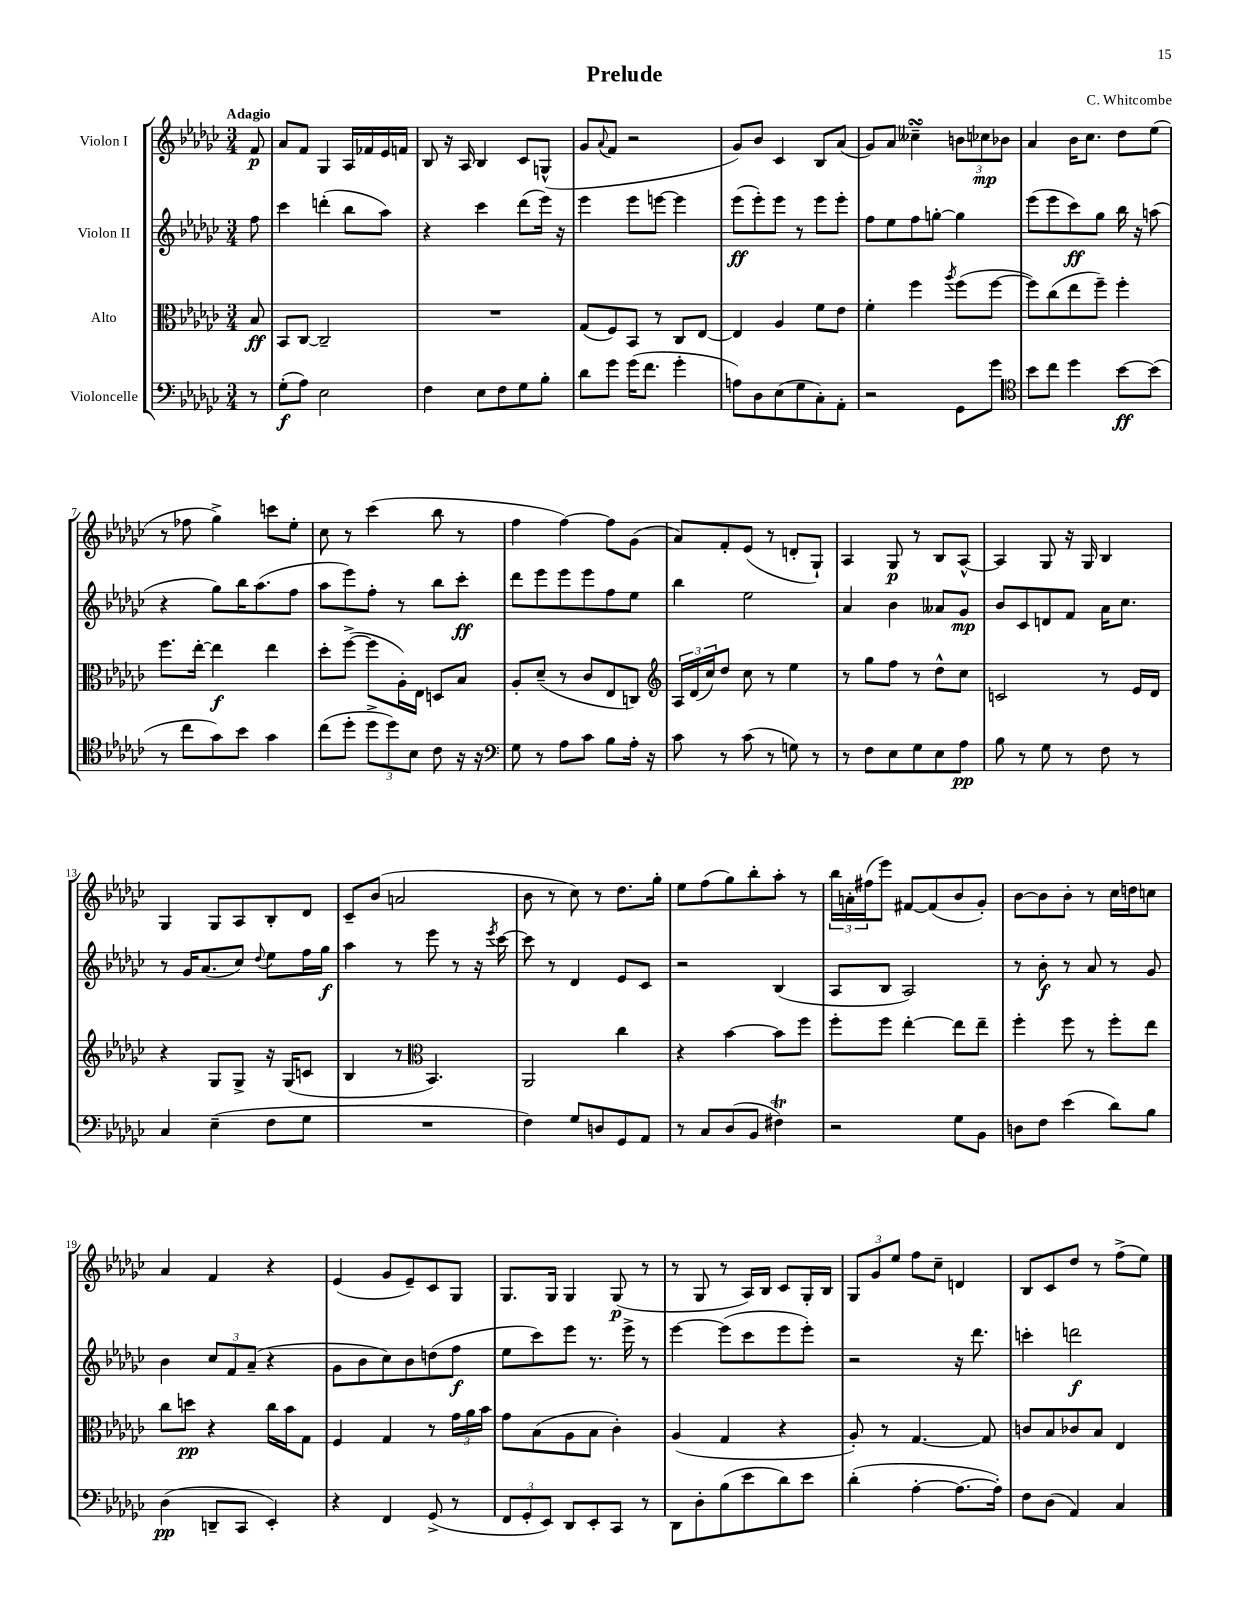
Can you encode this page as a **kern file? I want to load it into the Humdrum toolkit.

**kern	**dynam	**kern	**dynam	**kern	**dynam	**kern	**dynam
*part4	*part4	*part3	*part3	*part2	*part2	*part1	*part1
*staff4	*staff4	*staff3	*staff3	*staff2	*staff2	*staff1	*staff1
*I"Violoncelle	*	*I"Alto	*	*I"Violon II	*	*I"Violon I	*
*clefF4	*	*clefC3	*	*clefG2	*	*clefG2	*
*k[b-e-a-d-g-c-]	*	*k[b-e-a-d-g-c-]	*	*k[b-e-a-d-g-c-]	*	*k[b-e-a-d-g-c-]	*
*M3/4	*	*M3/4	*	*M3/4	*	*M3/4	*
=	=	=	=	=	=	=	=
!	!	!	!	!	!	!LO:TX:a:B:t=Adagio	!
8r	.	8B-/	ff	8ff\	.	8f/	p
=1	=1	=1	=1	=1	=1	=1	=1
(8G-'\L	f	8BB-/L	.	4ccc-\	.	8a-/L	.
8A-\J)	.	[8C-/J	.	.	.	8f/J	.
2E-\	.	2C-~/]	.	(4dddn'\	.	4G-/	.
.	.	.	.	8bb-\L	.	16A-/LL	.
.	.	.	.	.	.	16f-X/	.
.	.	.	.	8aa-\J)	.	16e-/	.
.	.	.	.	.	.	16fn/JJ	.
=2	=2	=2	=2	=2	=2	=2	=2
4F\	.	2.r	.	4r	.	8B-/	.
.	.	.	.	.	.	16r	.
.	.	.	.	.	.	16A-/	.
8E-\L	.	.	.	4ccc-\	.	4B-/	.
8F\	.	.	.	.	.	.	.
8G-\	.	.	.	(8ddd-\L	.	8c-/L	.
8B-'\J	.	.	.	16eee-\Jk)	.	(8Gn^^/J	.
.	.	.	.	16r	.	.	.
=3	=3	=3	=3	=3	=3	=3	=3
8d-\L	.	(8G-/L	.	4eee-\	.	8g-/L	.
.	.	.	.	.	.	8qqa-/	.
8g-\J	.	8F/)	.	.	.	8f/J	.
(16g-\KL	.	8BB-/J	.	8eee-\L	.	2r	.
8.f\J	.	.	.	.	.	.	.
.	.	8r	.	[8eeen\J	.	.	.
4g-'\	.	8C-/L	.	4eee\]	.	.	.
.	.	[8E-/J	.	.	.	.	.
=4	=4	=4	=4	=4	=4	=4	=4
8An\L)	.	4E-/]	.	(8eee-\L	ff	8g-/L)	.
8D-\	.	.	.	8eee-'\)	.	8b-/J	.
(8E-\	.	4A-/	.	8eee-\J	.	4c-/	.
8G-\	.	.	.	8r	.	.	.
8C-'\)	.	8f\L	.	8eee-\L	.	8B-/L	.
8AA-'\J	.	8e-\J	.	8eee-'\J	.	(8a-/J	.
=5	=5	=5	=5	=5	=5	=5	=5
2r	.	4f'\	.	8ff\L	.	8g-/L)	.
.	.	.	.	8ee-\	.	8a-/J	.
.	.	4ff\	.	8ff\	.	4cc--XsSSs~\	.
.	.	.	.	[8ggn'\J	.	.	.
.	.	8qaa-/	.	.	.	.	.
8GG-\L	.	(8ff\L	.	4gg\]	.	12bn\L	.
.	.	.	.	.	.	12cc-X\	mp
8g-\J	.	[8ff\J	.	.	.	.	.
.	.	.	.	.	.	12b-X\J	.
=6	=6	=6	=6	=6	=6	=6	=6
*clefC4	*	*	*	*	*	*	*
8b-\L	.	8ff\L])	.	(8eee-\L	.	4a-/	.
8cc-\J	.	(8cc-\	.	8eee-\	.	.	.
4dd-\	.	8ee-\	.	8ccc-\)	ff	16b-\KL	.
.	.	.	.	.	.	8.cc-\J	.
.	.	8ff~\J)	.	8gg-\J	.	.	.
[8b-\L	ff	4ff'\	.	16bb-\	.	8dd-\L	.
.	.	.	.	16r	.	.	.
(8b-\J]	.	.	.	(8aan\	.	(8ee-\J	.
!!LO:LB:g=z
=7	=7	=7	=7	=7	=7	=7	=7
8r	.	8.ff\L	.	4r	.	8r	.
8cc-\L	.	.	.	.	.	8ff-X\	.
.	.	[16ee-'\Jk	.	.	.	.	.
8g-\)	.	4ee-\]	f	8gg-\L)	.	4gg-^\)	.
8b-\J	.	.	.	16bb-\K	.	.	.
.	.	.	.	(8.aa-\	.	.	.
4g-\	.	4ee-\	.	.	.	8cccn\L	.
.	.	.	.	8ff\J	.	8ee-'\J	.
=8	=8	=8	=8	=8	=8	=8	=8
(8cc-\L	.	8dd-'\L	.	8aa-\L	.	8cc-\	.
8dd-'\J	.	([8ff^\J	.	8eee-\)	.	8r	.
12dd-^\L	.	8ff\L]	.	8ff'\J	.	(4ccc-\	.
12dd-\)	.	.	.	.	.	.	.
.	.	16A-'\L)	.	8r	.	.	.
12B-\J	.	.	.	.	.	.	.
.	.	16E-\JJ	.	.	.	.	.
8c-\	.	8Dn/L	.	8bb-\L	.	8bb-\	.
16r	.	8B-/J	.	8ccc-'\J	ff	8r	.
16r	.	.	.	.	.	.	.
=9	=9	=9	=9	=9	=9	=9	=9
*clefF4	*	*	*	*	*	*	*
8G-\	.	8A-'/L	.	8ddd-\L	.	4ff\	.
8r	.	(8d-~/J	.	8eee-\	.	.	.
8A-\L	.	8r	.	8eee-\	.	[4ff\)	.
8c-\J	.	8c-/L	.	8eee-\	.	.	.
8B-\L	.	8E-/	.	8ff\	.	8ff\L]	.
16A-'\Jk	.	8Cn/J)	.	8ee-\J	.	(8g-\J	.
16r	.	.	.	.	.	.	.
=10	=10	=10	=10	=10	=10	=10	=10
*	*	*clefG2	*	*	*	*	*
8c-\	.	24A-/LL	.	4bb-\	.	8a-/L)	.
.	.	(24d-/	.	.	.	.	.
.	.	24cc-/J)	.	.	.	.	.
8r	.	8dd-/J	.	.	.	8f'/	.
(8c-\	.	8cc-\	.	2ee-\	.	(8e-/J	.
8r	.	8r	.	.	.	8r	.
8Gn\)	.	4ee-\	.	.	.	8dn'/L	.
8r	.	.	.	.	.	8G-`/J)	.
=11	=11	=11	=11	=11	=11	=11	=11
8r	.	8r	.	4a-/	.	4A-/	.
8F\L	.	8gg-\L	.	.	.	.	.
8E-\	.	8ff\J	.	4b-\	.	8G-/	p
8G-\	.	8r	.	.	.	8r	.
8E-\	.	8dd-^^\L	.	8a--X/L	.	8B-/L	.
8A-\J	pp	8cc-\J	.	8g-/J	mp	[8A-^^/J	.
=12	=12	=12	=12	=12	=12	=12	=12
8B-\	.	2cn/	.	8b-/L	.	4A-/]	.
8r	.	.	.	8c-/	.	.	.
8G-\	.	.	.	8dn/	.	8G-/	.
8r	.	.	.	8f/J	.	16r	.
.	.	.	.	.	.	16G-/	.
8F\	.	8r	.	16a-\KL	.	4B-/	.
.	.	.	.	8.cc-\J	.	.	.
8r	.	16e-/LL	.	.	.	.	.
.	.	16d-/JJ	.	.	.	.	.
!!LO:LB:g=z
=13	=13	=13	=13	=13	=13	=13	=13
4C-/	.	4r	.	8r	.	4G-/	.
.	.	.	.	16g-/KL	.	.	.
.	.	.	.	(8.a-/	.	.	.
(4E-~\	.	8G-/L	.	.	.	8G-/L	.
.	.	8G-^/J	.	8cc-/J)	.	8A-/	.
.	.	.	.	8qqdd-/	.	.	.
8F\L	.	16r	.	8ee-\L	.	8B-'/	.
.	.	(16G-/KL	.	.	.	.	.
8G-\J	.	8cn/J	.	16ff\L	.	8d-/J	.
.	.	.	.	16gg-\JJ	f	.	.
=14	=14	=14	=14	=14	=14	=14	=14
2.r	.	4B-/	.	4aa-\	.	8c-~/L	.
.	.	.	.	.	.	(8b-/J	.
.	.	8r	.	8r	.	2an/	.
*	*	*clefC3	*	*	*	*	*
.	.	4.BB-/)	.	8eee-\	.	.	.
.	.	.	.	8r	.	.	.
.	.	.	.	16r	.	.	.
.	.	.	.	8qeee-/	.	.	.
.	.	.	.	[16ccc-\	.	.	.
=15	=15	=15	=15	=15	=15	=15	=15
4F\)	.	2AA-/	.	8ccc-\]	.	8b-\	.
.	.	.	.	8r	.	8r	.
8G-/L	.	.	.	4d-/	.	8cc-\)	.
8Dn/	.	.	.	.	.	8r	.
8GG-/	.	4cc-\	.	8e-/L	.	8.dd-\L	.
8AA-/J	.	.	.	8c-/J	.	.	.
.	.	.	.	.	.	16gg-'\Jk	.
=16	=16	=16	=16	=16	=16	=16	=16
8r	.	4r	.	2r	.	8ee-\L	.
8C-/L	.	.	.	.	.	(8ff\	.
(8D-/	.	[4b-\	.	.	.	8gg-\)	.
8BB-/J	.	.	.	.	.	8bb-'\	.
4F#Xt\)	.	8b-\L]	.	(4B-/	.	8aa-'\J	.
.	.	8ff\J	.	.	.	8r	.
=17	=17	=17	=17	=17	=17	=17	=17
2r	.	8ff'\L	.	8A-/L	.	24bb-\LL	.
.	.	.	.	.	.	24an'\	.
.	.	.	.	.	.	(24ff#X\J	.
.	.	8ff\J	.	8B-/J	.	8eee-\J)	.
.	.	[4ee-'\	.	2A-/)	.	[8f#X/L	.
.	.	.	.	.	.	(8f#/]	.
8G-\L	.	8ee-\L]	.	.	.	8b-/	.
8BB-\J	.	8ee-~\J	.	.	.	8g-'/J)	.
=18	=18	=18	=18	=18	=18	=18	=18
8Dn\L	.	4ff'\	.	8r	.	[8b-\L	.
8F\J	.	.	.	8b-'\	f	8b-\]	.
(4e-\	.	8ff\	.	8r	.	8b-'\J	.
.	.	8r	.	8a-/	.	8r	.
8d-\L)	.	8ff'\L	.	8r	.	16cc-\LL	.
.	.	.	.	.	.	16ddn\J	.
8B-\J	.	8ee-\J	.	8g-/	.	8ccn\J	.
!!LO:LB:g=z
=19	=19	=19	=19	=19	=19	=19	=19
(4D-\	pp	8cc-\L	.	4b-\	.	4a-/	.
.	.	8ddn\J	pp	.	.	.	.
8DDn~/L	.	4r	.	12cc-/L	.	4f/	.
.	.	.	.	12f/	.	.	.
8CC-/J	.	.	.	.	.	.	.
.	.	.	.	(12a-~/J	.	.	.
4EE-'/)	.	16cc-\LL	.	4r	.	4r	.
.	.	16b-\J	.	.	.	.	.
.	.	8G-\J	.	.	.	.	.
=20	=20	=20	=20	=20	=20	=20	=20
4r	.	4F/	.	8g-\L	.	(4e-/	.
.	.	.	.	8b-\	.	.	.
4FF/	.	4G-/	.	8cc-\)	.	8g-/L	.
.	.	.	.	8b-\	.	8e-~/)	.
(8GG-^/	.	8r	.	(8ddn\	.	8c-/	.
8r	.	24g-\LL	.	8ff\J	f	8G-/J	.
.	.	24a-\	.	.	.	.	.
.	.	24b-\JJ	.	.	.	.	.
=21	=21	=21	=21	=21	=21	=21	=21
12FF/L	.	8g-\L	.	8ee-\L	.	8.G-/L	.
12GG-'/	.	.	.	.	.	.	.
.	.	(8B-\	.	8ccc-\)	.	.	.
12EE-/J)	.	.	.	.	.	.	.
.	.	.	.	.	.	16G-/Jk	.
8DD-/L	.	8A-\	.	8eee-\J	.	4G-/	.
8EE-'/	.	8B-\J	.	8.r	.	.	.
8CC-/J	.	4c-'\)	.	.	.	(8G-/	p
.	.	.	.	16eee-^\	.	.	.
8r	.	.	.	8r	.	8r	.
=22	=22	=22	=22	=22	=22	=22	=22
8DD-\L	.	(4A-/	.	[4eee-\	.	8r	.
8D-'\	.	.	.	.	.	8G-/	.
(8B-\	.	4G-/	.	(8eee-\L]	.	8r	.
8e-\	.	.	.	8ccc-\	.	16A-/LL)	.
.	.	.	.	.	.	16B-/JJ	.
8d-\)	.	4r	.	8eee-\	.	8c-/L	.
8e-\J	.	.	.	8eee-'\J)	.	16G-'/L	.
.	.	.	.	.	.	16B-/JJ	.
=23	=23	=23	=23	=23	=23	=23	=23
(4d-'\	.	8A-'/)	.	2r	.	12G-/L	.
.	.	.	.	.	.	12g-/	.
.	.	8r	.	.	.	.	.
.	.	.	.	.	.	12ee-/J	.
[4A-'\	.	[4.G-/	.	.	.	8ff\L	.
.	.	.	.	.	.	8cc-~\J	.
8.A-\L_	.	.	.	16r	.	4dn/	.
.	.	.	.	8.ddd-\	.	.	.
.	.	8G-/]	.	.	.	.	.
16A-'\Jk])	.	.	.	.	.	.	.
=24	=24	=24	=24	=24	=24	=24	=24
8F\L	.	8cn/L	.	4cccn'\	.	8B-/L	.
(8D-\J	.	8B-/	.	.	.	8c-/	.
4AA-/)	.	8c-X/	.	2dddn\	f	8dd-/J	.
.	.	8B-/J	.	.	.	8r	.
4C-/	.	4E-/	.	.	.	(8ff^\L	.
.	.	.	.	.	.	8ee-\J)	.
==	==	==	==	==	==	==	==
*-	*-	*-	*-	*-	*-	*-	*-
